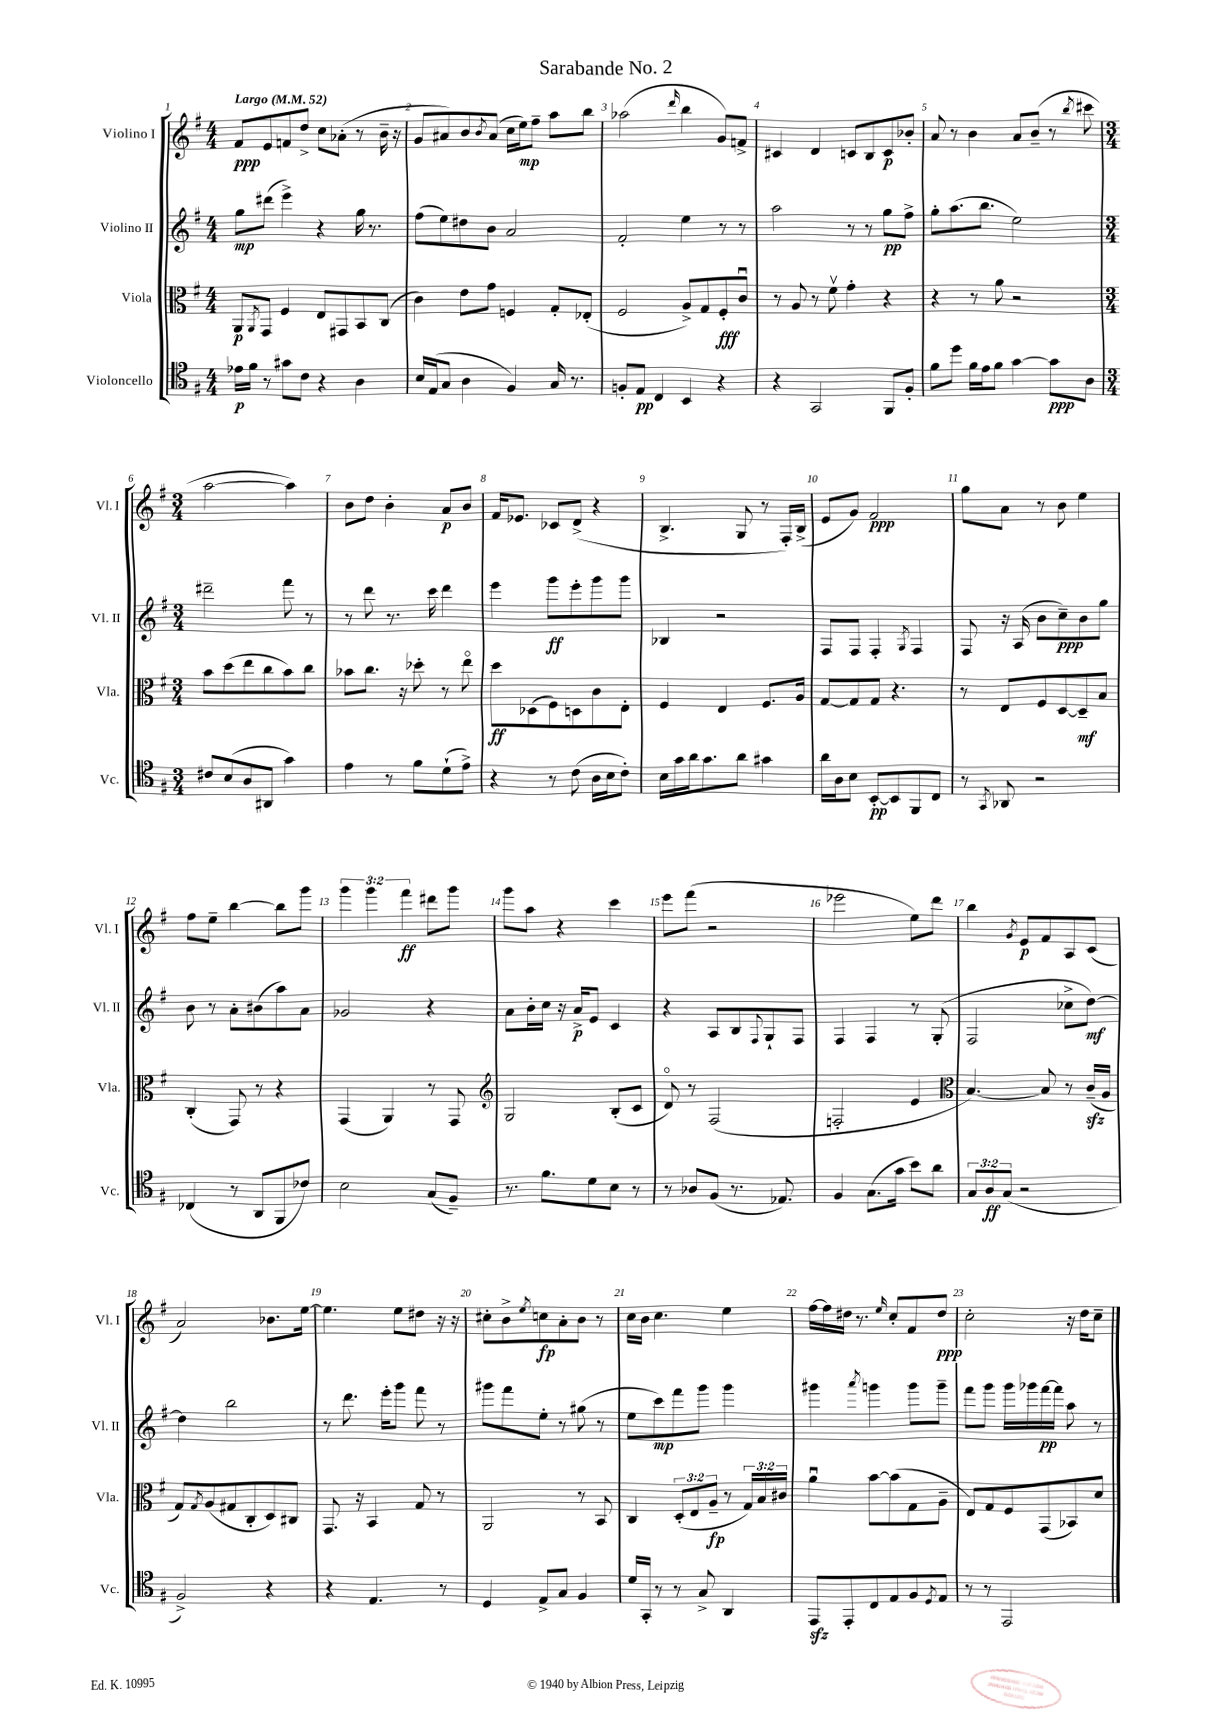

**kern	**kern	**kern	**kern
*staff4	*staff3	*staff2	*staff1
*clefC4	*clefC3	*clefG2	*clefG2
*k[f#]	*k[f#]	*k[f#]	*k[f#]
*M4/4	*M4/4	*M4/4	*M4/4
*MM52	*MM52	*MM52	*MM52
16e-	8AA	8gg	8f#
16f#	.	.	.
.	8qAA	.	.
8r	8GG	(8ddd#	8e
8g#	4F#	4eee^)	8f
8c	.	.	8dd^
4r	8E	4r	8cc
.	8GG#	.	(8a-'
4A	8BB	16gg	8r
.	.	8.r	.
.	(8C	.	16b~
.	.	.	16r
=	=	=	=
16B	4c)	(8ff#	8g
(16E	.	.	.
8G	.	8ee)	8a#)
4A	8e	8dd#	8b
.	.	.	8qb
.	8g	8b	(8a#
4F#)	4F	2a	16cc
.	.	.	16ee)
.	.	.	8ff#~
16G	8G'	.	8aa
8.r	.	.	.
.	(8E-'	.	8bb
=	=	=	=
8F'	2F#	2f#'	(2aa-
8E	.	.	.
4C	.	.	.
.	.	.	16qqddd
4BB	8A^)	4ee	4bb
.	8G	.	.
4r	8F#'	8r	8g)
.	8cu	8r	8f^
=	=	=	=
4r	8r	2aa	4c#
.	8A	.	.
2GG	8r	.	4d
.	8f#v	.	.
.	4g'	8r	8c
.	.	8r	8B
8FF#	4r	8gg	8c
8F#'	.	8ff#^	8b-'
=	=	=	=
8f#	4r	8gg'	8a
8dd	.	(8.aa	8r
16f#	8r	.	4b
16e	.	8.bb	.
8f#	8a	.	.
[4g	2r	2ee)	8a
.	.	.	(8b~
8g]	.	.	8r
.	.	.	8qbb
8A	.	.	8ccc#
=	=	=	=
*M3/4	*M3/4	*M3/4	*M3/4
8c#	8b	2ddd#~	[2aa
(8B	(8dd	.	.
8A	8ee	.	.
8AA#	8cc	.	.
4g)	8b)	8fff#	4aa])
.	8cc	8r	.
=	=	=	=
4e	8b-	8r	8b
.	8.cc	8ddd	8dd
8r	.	8.r	4b'
.	16r	.	.
8f#	8dd-'	.	.
.	.	16ccc	.
(8d`	8r	4ddd	8a
8e^)	8eeo	.	8b
=	=	=	=
4r	8dd	4eee	16f#
.	.	.	8.e-
.	(8D-	.	.
8r	8F#)	8ggg	8c-
(8c	8D	8eee'	(8d^
16A	8c	8ggg	4r
16B	.	.	.
8c')	8E'	8ggg	.
=	=	=	=
16B	4F#	4B-	4.B^
16g	.	.	.
16a	.	.	.
8.g	.	.	.
.	4E	2r	.
8a	.	.	8G
4g#	8.F#	.	8r
.	.	.	16F#')
.	16A	.	(16B^
=	=	=	=
16a	[8G	8F#	8e
16A	.	.	.
8B	8G]	8F#	8g)
[8BB'	8G	4F#'	2f#
8BB]	4.r	.	.
.	.	8qG	.
8FF#	.	4F#	.
8C	.	.	.
=	=	=	=
8r	8r	8F#	8gg
8qGG	.	.	.
8AA-	8E	16r	8a
.	.	(16A	.
2r	8F#	8b	8r
.	[8D	8cc~)	8b
.	8D~]	8b	4ee
.	8B	8gg	.
=	=	=	=
(4C-	(4C'	8b	8ff#
.	.	8r	8ee~
8r	8GG)	8a'	[4bb
8AA	8r	(8b#	.
8FF#	4r	8aa)	8bb]
8c-)	.	8a	8ggg
=	=	=	=
2B	(4GG	2g-	6ggg
.	.	.	6ggg
.	4AA)	.	.
.	.	.	6fff#
(8G	8r	4r	8ddd#
8F#~)	8GG	.	8ggg
=	=	=	=
*	*clefG2	*	*
8.r	2G	8a	8ggg
.	.	16b'	8aa
8.f#	.	16cc	.
.	.	16r	4r
.	.	16a^	.
8d	.	8e	.
8B	(8B'	4c	4ccc
8r	8c	.	.
=	=	=	=
8r	8do)	4r	8eee
8A-	8r	.	(8fff#
(8F#	(2F#	8A	2r
8.r	.	8B	.
.	.	8qqF#	.
.	.	8G`	.
8.E-)	.	.	.
.	.	8F#	.
=	=	=	=
4F#	2F'	4F#	2eee-
(8.G	.	4F#	.
16g	.	.	.
8b)	4e	8r	8ee)
8a	.	(8G'	8ddd
=	=	=	=
*	*clefC3	*	*
12G	[4.B)	2F#	4bb
12A	.	.	.
(12G	.	.	.
.	.	.	8qg
2r	.	.	8e
.	8B]	.	8f#
.	8r	8cc-^	8A
.	(16c~	[8dd)	(8c
.	16A	.	.
=	=	=	=
2F#^)	8G)	4dd]	2a)
.	8qG	.	.
.	(8A	.	.
.	8G#	2bb	.
.	8C'	.	.
4r	8D)	.	8.b-
.	8C#	.	.
.	.	.	[16ee
=	=	=	=
4r	8.GG	8r	4.ee]
.	.	8.ddd	.
.	16r	.	.
4.E	4BB	.	.
.	.	16eee'	.
.	.	8ggg	8ee
.	8G	8fff#	8dd#
8r	8r	8r	16r
.	.	.	16r
=	=	=	=
4D	2AA	8ggg#	8cc#'
.	.	8fff#	8b^
.	.	.	8qee
8E^	.	8ee'	8cc
8G	.	8r	8a'
4F#	8r	(8gg#	8b
.	8BB	8r	8r
=	=	=	=
16d	4C	8ee	16cc
16GG'	.	.	16b
8r	.	8ccc)	4.cc
8r	(12D'	8fff#	.
.	12E	.	.
8G^	.	8ggg	.
.	12A~	.	.
4AA	8r	4ggg	4ee
.	24G)	.	.
.	24B	.	.
.	24c#	.	.
=	=	=	=
8EE	4au	4ggg#	[16ff#
.	.	.	16ff#]
8EE'	.	.	16dd#
.	.	.	8.r
.	.	8qaaa	.
8C	[8b	4ggg	.
.	.	.	16qqee
8E	(8b]	.	8cc'
8F#	8G	8ggg	8f#
8qD	.	.	.
8E	8A~	8ggg~	8dd#
=	=	=	=
8r	8E)	8fff#	2cc'
8r	8G	8ggg	.
2EE	8F#	16ggg	.
.	.	16ggg-	.
.	(8GG	[16fff#	.
.	.	16fff#]	.
.	8BB-)	8aa	16r
.	.	.	16dd
.	8d	8r	8cc~
==	==	==	==
*-	*-	*-	*-
